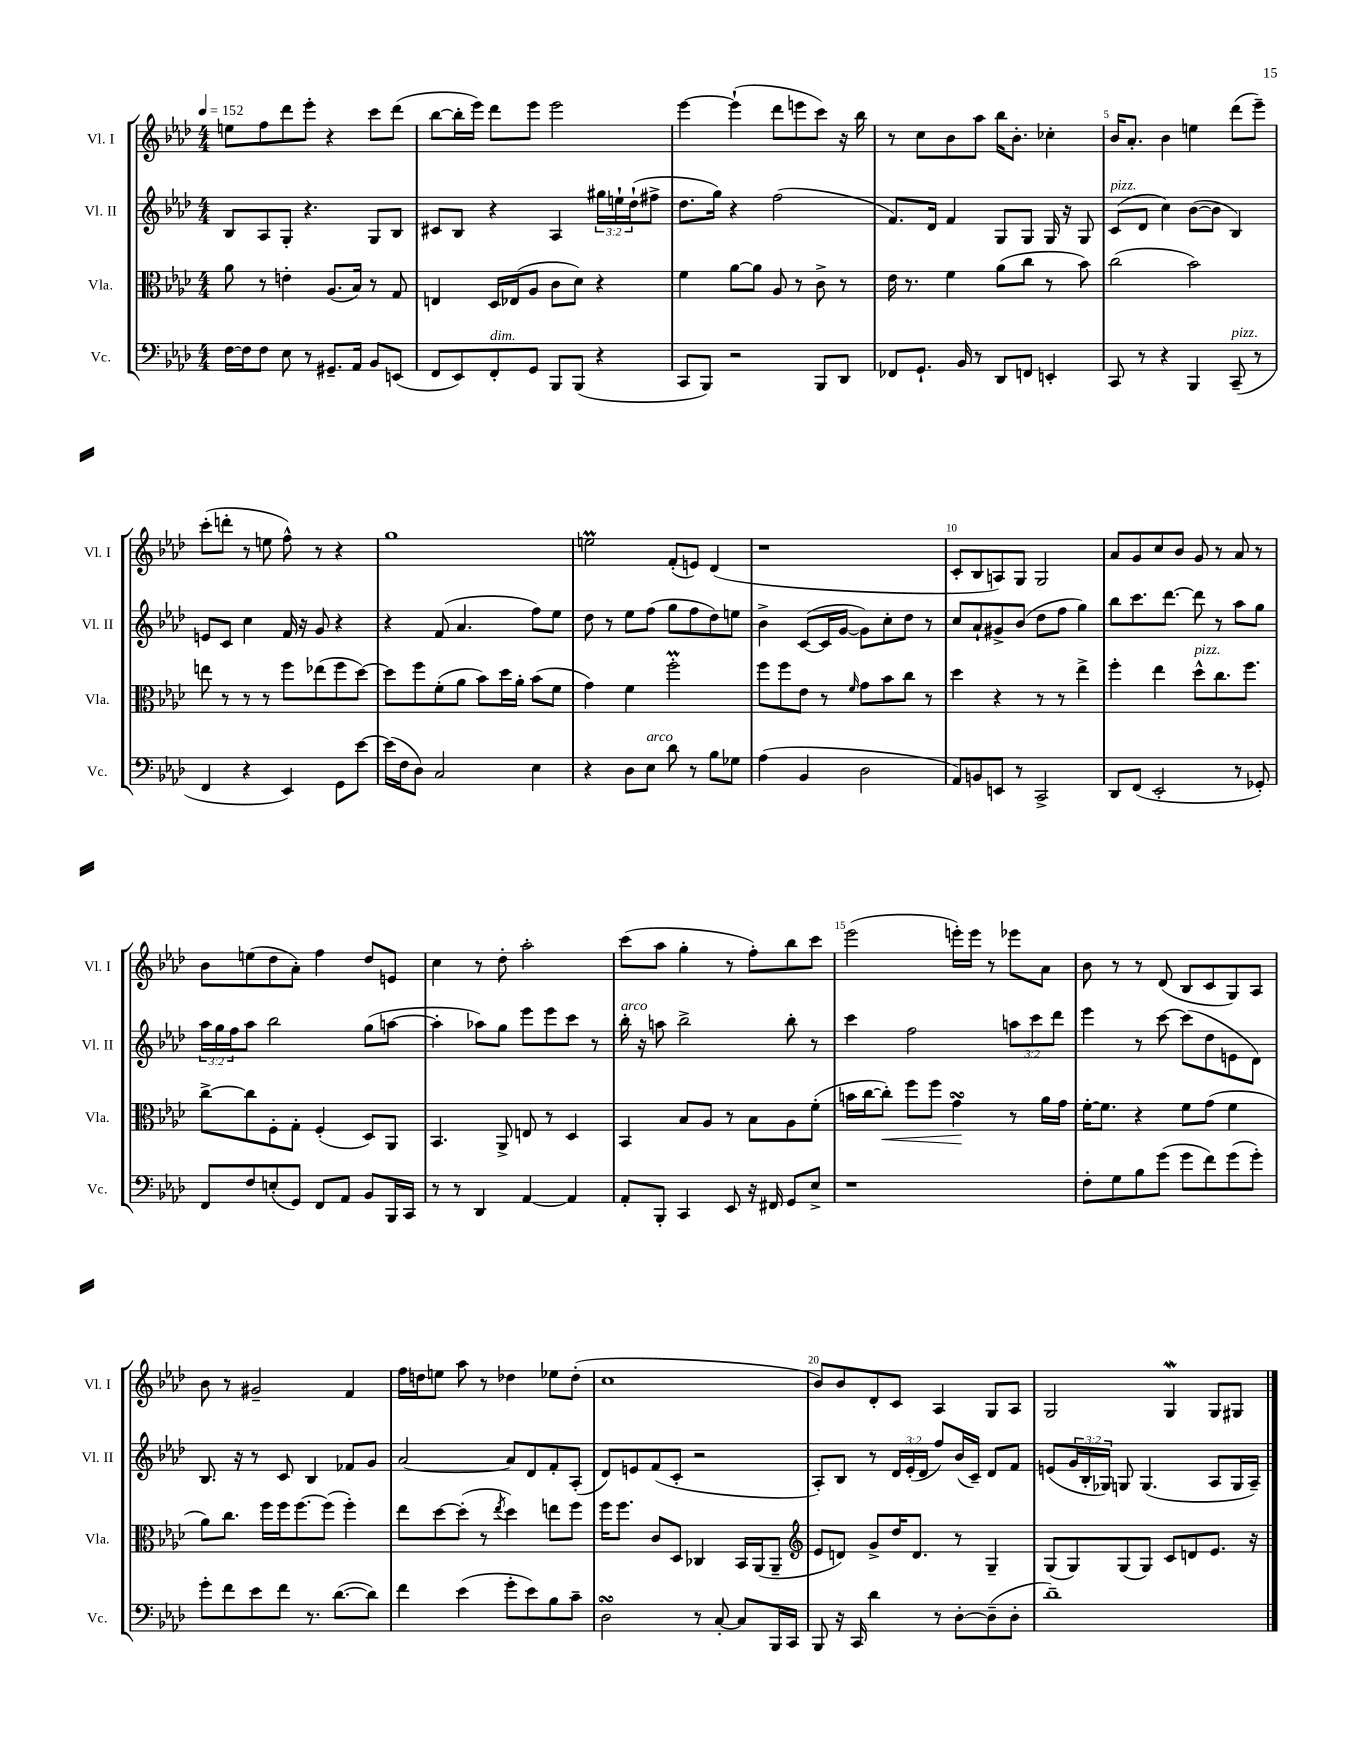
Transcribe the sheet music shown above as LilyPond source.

<<
\new StaffGroup <<
\new Staff = "s0" \with { instrumentName = "Vl. I" shortInstrumentName = "Vl. I" } {
    \clef treble \key aes \major \numericTimeSignature \time 4/4 \tempo 4 = 152
    e''8 f''8 des'''8 ees'''8-. r4 c'''8 des'''8( |
    bes''8~ bes''16-. ees'''16) des'''8 ees'''8 ees'''2 |
    ees'''4~ ees'''4-!( des'''8 e'''8 c'''8) r16 bes''16 |
    r8 c''8 bes'8 aes''8 bes''16 bes'8.-. ces''4-. |
    bes'16 aes'8.-. bes'4 e''4 des'''8( ees'''8--) |
    c'''8-.( d'''8-. r8 e''8 f''8-^) r8 r4 |
    g''1 |
    e''2\prall f'8-.( e'8) des'4( |
    r1 |
    c'8-. bes8 a8) g8 g2 |
    aes'8 g'8 c''8 bes'8 g'8 r8 aes'8 r8 |
    bes'8 e''8( des''8 aes'8-.) f''4 des''8 e'8 |
    c''4 r8 des''8-. aes''2-. |
    c'''8( aes''8 g''4-. r8 f''8-.) bes''8 c'''8 |
    ees'''2( e'''16-.) e'''16 r8 ees'''8 aes'8 |
    bes'8 r8 r8 des'8( bes8 c'8 g8) aes8 |
    bes'8 r8 gis'2-- f'4 |
    f''16 d''16 e''8 aes''8 r8 des''4 ees''8 des''8-.( |
    c''1 |
    bes'8) bes'8 des'8-. c'8 aes4 g8 aes8 |
    g2 g4\mordent g8 gis8 \bar "|." |
}
\new Staff = "s1" \with { instrumentName = "Vl. II" shortInstrumentName = "Vl. II" } {
    \clef treble \key aes \major \numericTimeSignature \time 4/4 \override Staff.TupletNumber.text = #tuplet-number::calc-fraction-text
    bes8 aes8 g8-. r4. g8 bes8 |
    cis'8 bes8 r4 aes4 \tuplet 3/2 { gis''16 e''16-! des''16-!( } fis''8-> |
    des''8. g''16) r4 f''2( |
    f'8.) des'16 f'4 g8 g8 g16 r16 g8 |
    c'8^\markup { \italic "pizz." }( des'8 c''4) bes'8~( bes'8 bes4) |
    e'8 c'8 c''4 f'16 r16 g'8 r4 |
    r4 f'8( aes'4. f''8) ees''8 |
    des''8 r8 ees''8 f''8( g''8 f''8 des''8) e''8 |
    bes'4-> c'8~( c'16 g'16~ g'8) c''8-. des''8 r8 |
    c''8 aes'8-! gis'8-> bes'8( des''8 f''8 g''4) |
    bes''8 c'''8. des'''8.~ des'''8 r8 aes''8 g''8 |
    \tuplet 3/2 { aes''16 g''16 f''16 } aes''8 bes''2 g''8( a''8~ |
    a''4-. aes''8) g''8 ees'''8 ees'''8 c'''8 r8 |
    bes''16-.^\markup { \italic "arco" } r16 a''8 bes''2-> bes''8-. r8 |
    c'''4 f''2 \tuplet 3/2 { a''8 c'''8 des'''8 } |
    ees'''4 r8 c'''8~ c'''8( des''8 e'8 des'8) |
    bes8. r16 r8 c'8 bes4 fes'8 g'8 |
    aes'2~ aes'8 des'8 f'8-. aes8-.( |
    des'8) e'8 f'8( c'8-. r2 |
    aes8-.) bes8 r8 \tuplet 3/2 { des'16 ees'16-.( des'16 } f''8) bes'16( c'16--) des'8 f'8 |
    e'8( \tuplet 3/2 { g'16 bes16-. ges16) } g8 g4.( aes8 g16 aes16--) \bar "|." |
}
\new Staff = "s2" \with { instrumentName = "Vla." shortInstrumentName = "Vla." } {
    \clef alto \key aes \major \numericTimeSignature \time 4/4
    aes'8 r8 e'4-. aes8.( bes16) r8 g8 |
    e4 des16 ees16( aes8 c'8 des'8) r4 |
    f'4 aes'8~ aes'8 aes8 r8 c'8-> r8 |
    ees'16 r8. f'4 aes'8( c''8 r8 bes'8) |
    c''2( bes'2) |
    e''8 r8 r8 r8 f''8 ees''8( f''8 des''8~) |
    des''8 f''8 f'8-.( aes'8 bes'8) des''16 aes'16-. bes'8( f'8 |
    g'4) f'4 f''2-.\prall |
    f''8 f''8 ees'8 r8 \grace { f'16 } g'8 bes'8 c''8 r8 |
    des''4 r4 r8 r8 ees''4-> |
    f''4-. ees''4 des''8-^^\markup { \italic "pizz." } c''8. f''8. |
    c''8~-> c''8 f8-. g8-. f4-.( des8) aes,8 |
    bes,4. aes,8-> e8 r8 des4 |
    bes,4 bes8 aes8 r8 bes8 aes8 f'8-.( |
    b'16 c''16~ c''8-.\<) f''8 f''8 g'4\turn\! r8 aes'16 g'16 |
    f'16~-. f'8. r4 f'8 g'8( f'4 |
    aes'8) c''8. f''16 f''16 f''8.~ f''8( f''4-.) |
    ees''8 des''8~ des''8-.( r8 \acciaccatura { ees''8 } des''4) e''8 f''8 |
    f''16 f''8. c'8 des8 ces4 bes,16 aes,16( aes,8-- |
    \clef treble ees'8 d'8) g'8-> des''16 d'8. r8 g4-- |
    g8( g8) g8( g8) c'8 d'8 ees'8. r16 \bar "|." |
}
\new Staff = "s3" \with { instrumentName = "Vc." shortInstrumentName = "Vc." } {
    \clef bass \key aes \major \numericTimeSignature \time 4/4
    f16~ f16 f8 ees8 r8 gis,8.-- aes,16 bes,8 e,8( |
    f,8 ees,8) f,8-.^\markup { \italic "dim." } g,8 bes,,8 bes,,8( r4 |
    c,8 bes,,8) r2 bes,,8 des,8 |
    fes,8 g,8.-! bes,16 r8 des,8 f,8 e,4-. |
    c,8 r8 r4 bes,,4 c,8--^\markup { \italic "pizz." }( r8 |
    f,4 r4 ees,4) g,8 ees'8~ |
    ees'16( f16 des8) c2 ees4 |
    r4 des8 ees8^\markup { \italic "arco" } des'8 r8 bes8 ges8 |
    aes4( bes,4 des2 |
    aes,8) b,8 e,8 r8 c,2-> |
    des,8 f,8( ees,2-. r8 ges,8-.) |
    f,8 f8 e8-.( g,8) f,8 aes,8 bes,8 bes,,16 c,16 |
    r8 r8 des,4 aes,4~ aes,4 |
    aes,8-. bes,,8-. c,4 ees,8 r16 fis,16 g,8 ees8-> |
    r1 |
    f8-. g8 bes8 g'8( g'8 f'8) g'8( g'8-.) |
    g'8-. f'8 ees'8 f'8 r8. des'8.~( des'8) |
    f'4 ees'4( g'8-. ees'8) bes8 c'8-- |
    des2\turn r8 c8~-. c8 bes,,16 c,16 |
    bes,,8 r16 c,16 des'4 r8 des8~-. des8--( des8-. |
    des'1--) \bar "|." |
}
>>
>>
\layout { \context { \Score \override BarNumber.break-visibility = ##(#f #t #t) barNumberVisibility = #(every-nth-bar-number-visible 5) } }
